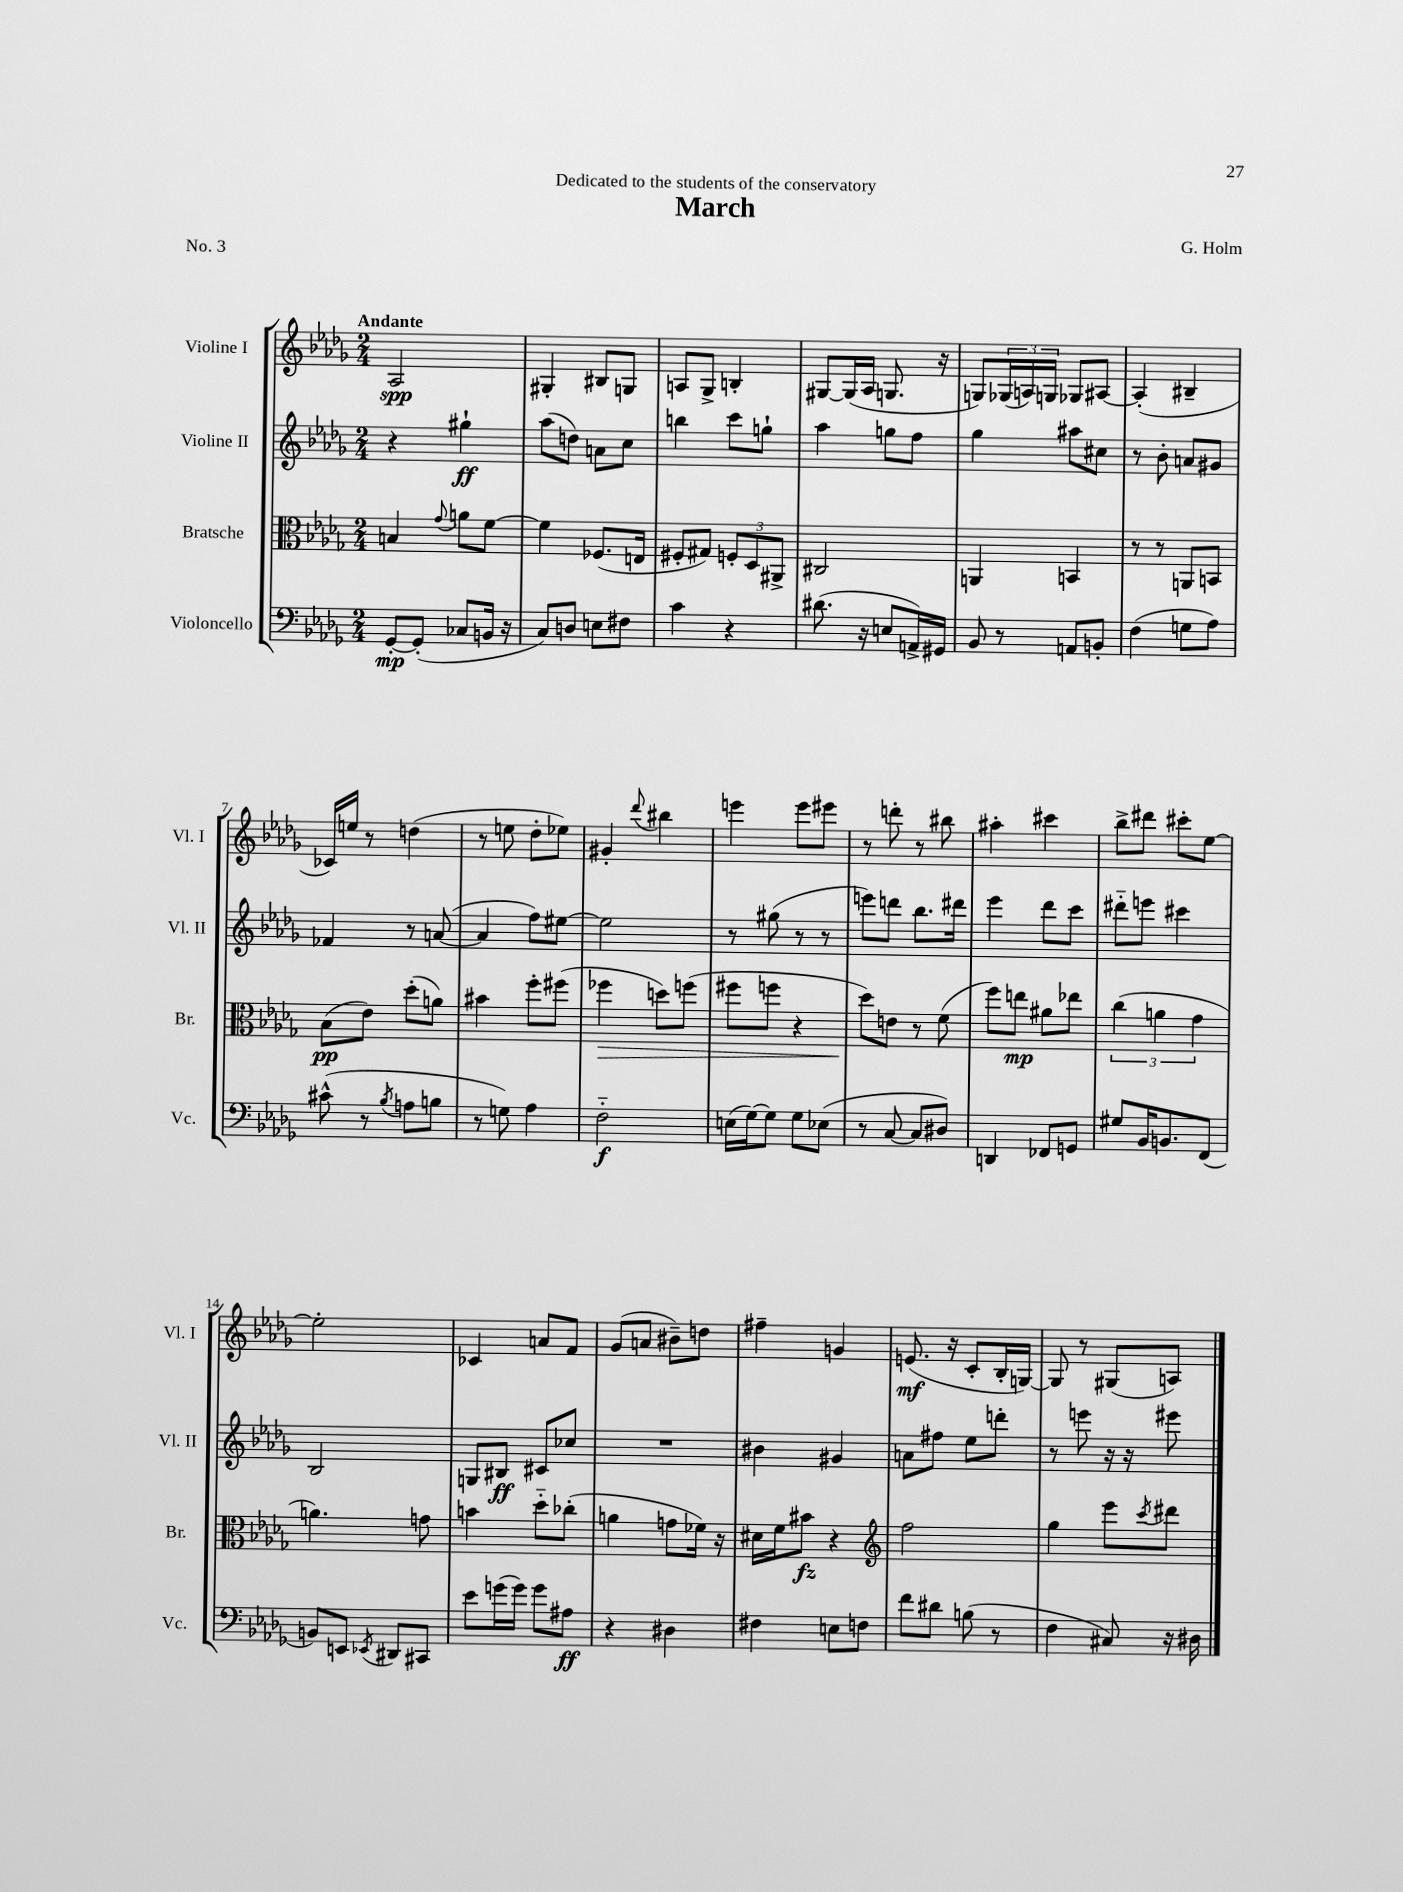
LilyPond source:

\header { title = "March" composer = "G. Holm" dedication = "Dedicated to the students of the conservatory" piece = "No. 3" }
<<
\new StaffGroup <<
\new Staff = "s0" \with { instrumentName = "Violine I" shortInstrumentName = "Vl. I" } {
    \clef treble \key des \major \numericTimeSignature \time 2/4 \tempo "Andante"
    aes2\spp |
    gis4-. bis8 g8 |
    a8 ges8-> b4-. |
    gis8~ gis16( aes16 g8. r16 |
    g8) \tuplet 3/2 { ges16( a16) g16 } ges8 ais8~ |
    ais4-.( bis4-- |
    ces'16) e''16 r8 d''4( |
    r8 e''8 des''8-. ees''8) |
    gis'4-. \appoggiatura { des'''8 } bis''4 |
    e'''4 e'''8 eis'''8 |
    r8 d'''8-. r8 bis''8 |
    ais''4-. cis'''4 |
    bes''8-> dis'''8 cis'''8-. ees''8~ |
    ees''2-. |
    ces'4 a'8 f'8 |
    ges'8( a'8 bis'8--) d''8 |
    fis''4-- g'4 |
    e'8.\mf( r16 c'8-. bes16-. g16~) |
    g8 r8 gis8( a8) \bar "|." |
}
\new Staff = "s1" \with { instrumentName = "Violine II" shortInstrumentName = "Vl. II" } {
    \clef treble \key des \major \numericTimeSignature \time 2/4
    r4 gis''4-!\ff |
    aes''8( d''8) a'8 c''8 |
    b''4 c'''8 g''8-! |
    aes''4 g''8 f''8 |
    ges''4 ais''8 cis''8 |
    r8 bes'8-. a'8 gis'8 |
    fes'4 r8 a'8~( |
    a'4 f''8) eis''8~ |
    eis''2 |
    r8 gis''8( r8 r8 |
    e'''8) d'''8 bes''8. dis'''16 |
    ees'''4 des'''8 c'''8 |
    dis'''8-_ e'''8 cis'''4 |
    bes2 |
    g8 bis8\ff cis'8 ces''8 |
    R2 |
    bis'4 gis'4 |
    a'8 fis''8 ees''8 d'''8-. |
    r8 e'''8 r16 r16 eis'''8 \bar "|." |
}
\new Staff = "s2" \with { instrumentName = "Bratsche" shortInstrumentName = "Br." } {
    \clef alto \key des \major \numericTimeSignature \time 2/4
    b4 \appoggiatura { ges'8 } a'8 f'8~ |
    f'4 fes8.( e16 |
    fis8-. gis8) \tuplet 3/2 { f8-. des8 ais,8-> } |
    cis2 |
    a,4 b,4 |
    r8 r8 a,8 b,8 |
    bes8\pp( ees'8) des''8-.( a'8) |
    bis'4 f''8-. fis''8( |
    fes''4\> d''8) f''8( |
    fis''8 f''8 r4 |
    des''8\!) e'8 r8 f'8( |
    f''8) e''8\mp ais'8 ees''8 |
    \tuplet 3/2 { c''4( a'4 ges'4 } |
    a'4.) g'8 |
    b'4 des''8-_ ces''8-.( |
    a'4 g'8 fes'16) r16 |
    dis'16 f'16 bis'8\fz r4 |
    \clef treble f''2 |
    ges''4 ees'''8 \acciaccatura { c'''8 } dis'''8 \bar "|." |
}
\new Staff = "s3" \with { instrumentName = "Violoncello" shortInstrumentName = "Vc." } {
    \clef bass \key des \major \numericTimeSignature \time 2/4
    ges,8~-.\mp ges,8-.( ces8 b,16 r16 |
    c8) d8 e8 fis8 |
    c'4 r4 |
    dis'8.( r16 e8 a,16->) gis,16 |
    bes,8 r8 a,8 b,8-. |
    f4( g8 aes8) |
    cis'8-^( r8 \acciaccatura { bes8 } a8 b8 |
    r8 g8) aes4 |
    f2-_\f |
    e16( ges16~) ges8 ges8 ees8( |
    r8 c8~ c8 dis8) |
    d,4 fes,8 g,8 |
    gis8 bes,16 b,8. f,8( |
    b,8) e,8 \acciaccatura { ees,8 } dis,8 cis,8 |
    ees'8 g'16( g'16) g'8 ais8\ff |
    r4 dis4 |
    fis4 e8 f8 |
    f'8 dis'8 b8( r8 |
    f4 cis8) r16 dis16 \bar "|." |
}
>>
>>
